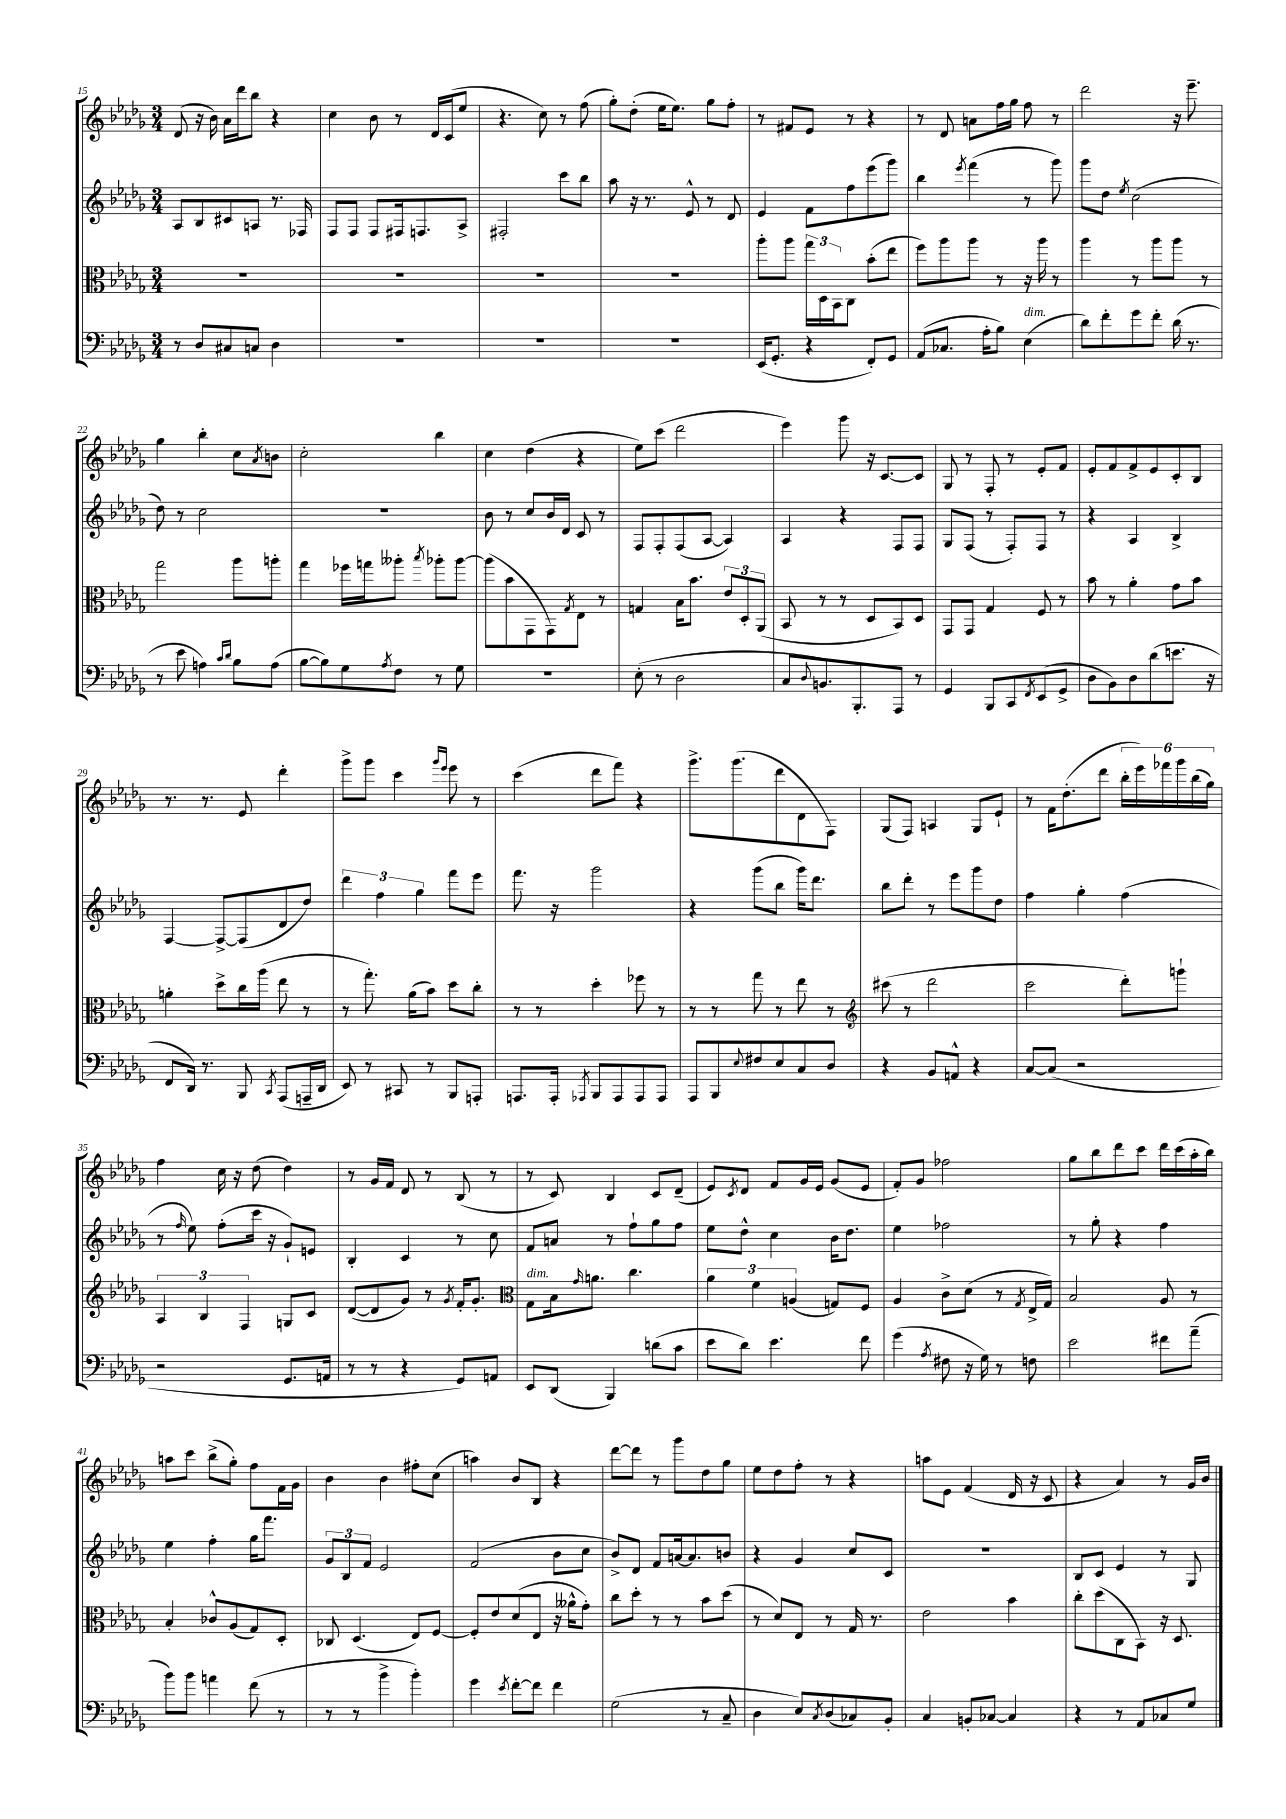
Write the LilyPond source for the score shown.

<<
\new StaffGroup <<
\new Staff = "s0" {
    \clef treble \key des \major \numericTimeSignature \time 3/4
    des'8( r16 bes'16) aes'16 des'''16 bes''8 r4 |
    c''4 bes'8 r8 des'16 c'16( ees''8 |
    r4. c''8) r8 f''8( |
    ges''8-.) des''8-.( ees''16 ees''8.) ges''8 f''8-. |
    r8 fis'8 ees'8 r8 r4 |
    r8 des'8 a'8 f''16 ges''16 f''8 r8 |
    des'''2 r16 ees'''8.-- |
    ges''4 bes''4-. c''8 \acciaccatura { aes'8 } b'8 |
    c''2-. bes''4 |
    c''4 des''4( r4 |
    ees''8) c'''8( des'''2 |
    ees'''4) ges'''8 r16 c'8.~ c'8 |
    ges8 r8 f8-. r8 ees'8-. f'8 |
    ees'8-. f'8 f'8-> ees'8 c'8-. bes8 |
    r8. r8. ees'8 des'''4-. |
    ges'''8-> ges'''8 c'''4 \grace { ges'''16 ees'''16 } ees'''8 r8 |
    c'''4( des'''8 f'''8) r4 |
    ges'''8.-> ges'''8.( des'''8 des'8 f8) |
    ges8( f8) a4 ges8 ees'8-! |
    r8 f'16 des''8.-.( des'''8 \tuplet 6/4 { bes''16-. ees'''16) fes'''16 ges'''16 bes''16( ges''16) } |
    f''4 c''16 r16 des''8( des''4) |
    r8 ges'16 f'16 des'8 r8 bes8( r8 |
    r8 c'8) bes4 c'8 des'8--( |
    ees'8) \acciaccatura { c'8 } des'8 f'8 ges'16 ees'16 ges'8( ees'8 |
    f'8-.) ges'8 fes''2 |
    ges''8 bes''8 des'''8 c'''8 des'''16 c'''16( aes''16-. bes''16) |
    a''8 c'''8 bes''8->( ges''8-.) f''8 f'16 ges'16 |
    bes'4 bes'4 fis''8-. c''8( |
    a''4) bes'8 bes8 r4 |
    des'''8~ des'''8 r8 ges'''8 des''8 ges''8 |
    ees''8 des''8 f''8-. r8 r4 |
    a''8 ees'8 f'4( des'16 r16 c'8 |
    r4 aes'4) r8 ges'16 bes'16 \bar "|." |
}
\new Staff = "s1" {
    \clef treble \key des \major \numericTimeSignature \time 3/4
    aes8 bes8 cis'8 a8 r8. fes16 |
    f8 f8 f8 fis16 f8. aes8-> |
    fis2-. c'''8 bes''8 |
    aes''8 r16 r8. ees'8-^ r8 des'8 |
    ees'4 f'8 f''8 ees'''8( ges'''8) |
    bes''4 \acciaccatura { ees'''8 } f'''4( r8 ges'''8) |
    ges'''8 des''8 \acciaccatura { ees''8 } c''2( |
    des''8) r8 c''2 |
    R2. |
    bes'8 r8 c''8 bes'16 des'16 c'8 r8 |
    f8 f8-. f8( aes8~ aes4) |
    aes4 r4 f8 f8 |
    ges8 f8( r8 f8-.) f8 r8 |
    r4 aes4 bes4-> |
    f4~ f8~-> f8( des'8 des''8) |
    \tuplet 3/2 { des'''4 f''4 ges''4 } f'''8 ees'''8 |
    f'''8. r16 ges'''2 |
    r4 ges'''8( bes''8 ges'''16) des'''8. |
    bes''8 des'''8-. r8 ees'''8 ges'''8 des''8 |
    f''4 ges''4-. f''4( |
    r8 \grace { f''16 } ees''8) f''8-.( c'''16 r16 ges'8-!) e'8 |
    bes4-. c'4 r8 c''8 |
    f'8 a'8 r8 f''8-! ges''8 f''8 |
    ees''8 des''8-^ c''4 bes'16 des''8. |
    ees''4 fes''2 |
    r8 ges''8-. r4 f''4 |
    ees''4 f''4-. ges''16 f'''8. |
    \tuplet 3/2 { ges'8 bes8 f'8 } ees'2 |
    f'2( bes'8 c''8 |
    bes'8->) des'8 f'8 a'16~ a'8. b'8 |
    r4 ges'4 c''8 c'8 |
    R2. |
    bes8 c'8 ees'4 r8 ges8 \bar "|." |
}
\new Staff = "s2" {
    \clef alto \key des \major \numericTimeSignature \time 3/4
    R2. |
    R2. |
    R2. |
    R2. |
    aes''8-. aes''8 \tuplet 3/2 { ges''16 des16 bes,16 } c8 bes'8-.( ees''8 |
    f''8) aes''8 aes''8 r8 r16 aes''16 r8 |
    aes''4 r8 aes''8 aes''8 r8 |
    ges''2 aes''8 a''8-. |
    ges''4 fes''16 g''16 aeses''8-. \acciaccatura { bes''8 } aes''8-. aes''8~ |
    aes''8( bes'8 ges,8 ges,8) \acciaccatura { ges8 } ees8 r8 |
    g4 bes16 bes'8. \tuplet 3/2 { ees'8 des8-. aes,8( } |
    bes,8 r8 r8 des8 bes,8) des8 |
    ges,8 ges,8 ges4 f8 r8 |
    bes'8 r8 aes'4-. ges'8 bes'8 |
    a'4-. des''8-> c''16 aes''16( ees''8 r8 |
    r8 ges''8.-.) aes'16( bes'8) des''8 c''8-. |
    r8 r8 des''4-. fes''8 r8 |
    r8 r8 ges''8 r8 ees''8 r8 |
    \clef treble cis'''8( r8 des'''2 |
    c'''2 des'''8-.) g'''8-! |
    \tuplet 3/2 { aes4 bes4 f4 } g8 c'8 |
    des'8~( des'8 ges'8) r8 \acciaccatura { ges'8 } f'16-. ges'8.-. |
    \clef alto ges8^\markup { \italic "dim." } bes16 \grace { ges'16 } a'8. c''4. |
    \tuplet 3/2 { aes'4 f'4 a4( } g8) f8 |
    aes4 c'8-> des'8( r8 \acciaccatura { ges8 } ees16-> ges16) |
    bes2 aes8 r8 |
    bes4-. ces'8-^ aes8( ges8) des8-. |
    ces8 des4.( ees8) f8~ |
    f8-. ees'8 des'8( ees8 r16 aeses'16-^ ges'8-.) |
    c''8 des''8-. r8 r8 bes'8 des''8( |
    r8 des'8) ees8 r8 ges16 r8. |
    ees'2 bes'4 |
    c''8-. des''8( c8 bes,8) r16 des8. \bar "|." |
}
\new Staff = "s3" {
    \clef bass \key des \major \numericTimeSignature \time 3/4
    r8 des8 cis8 c8 des4 |
    R2. |
    R2. |
    R2. |
    ees,16( ges,8.-. r4 f,8-.) ges,8 |
    aes,8( ces8. aes16-. bes8) ees4^\markup { \italic "dim." }( |
    des'8) f'8-. ges'8 f'8-. des'16( r8. |
    r8 ees'8 a4) \grace { c'16 des'16 } bes8 a8( |
    bes8~ bes8) ges8 \acciaccatura { aes8 } f8 r8 ges8 |
    R2. |
    ees8-.( r8 des2 |
    c8 \appoggiatura { des8 } b,8.) bes,,8.-. aes,,8 r8 |
    ges,4 bes,,8 c,8 \acciaccatura { f,8 } ees,8( ges,8-> |
    des8 bes,8) des8 des'8( e'8. r16 |
    f,8 des,16) r8. bes,,8 \acciaccatura { c,8 } aes,,8( a,,16-- des,16 |
    ees,8) r8 cis,8 r8 bes,,8 a,,8-. |
    a,,8. a,,16-. \acciaccatura { aes,,8 } bes,,8 aes,,8 aes,,8 aes,,8 |
    aes,,8 bes,,8 \appoggiatura { ees8 } fis8 ees8 c8 des8 |
    r4 bes,8 a,8-^ r4 |
    c8~ c8( r2 |
    r2 ges,8. a,16 |
    r8 r8 r4 ges,8) a,8 |
    ees,8 des,8( bes,,4) d'8( c'8 |
    ees'8 des'8) ees'4. f'8 |
    ges'4( \acciaccatura { aes8 } fis8 r16 ges16) r8 f8 |
    ees'2 fis'8 aes'8--( |
    bes'8) bes'8 a'4 f'8( r8 |
    r8 r8 bes'4-> bes'4-.) |
    ges'4 \acciaccatura { ees'8 } f'8~-. f'8 f'4 |
    ges2( r8 c8-- |
    des4 ees8) \acciaccatura { c8 } des8( ces8) bes,8-. |
    c4 b,8-. ces8~ ces4 |
    r4 r8 aes,8 ces8 ges8 \bar "|." |
}
>>
>>
\layout { \context { \Score currentBarNumber = #15 } }
